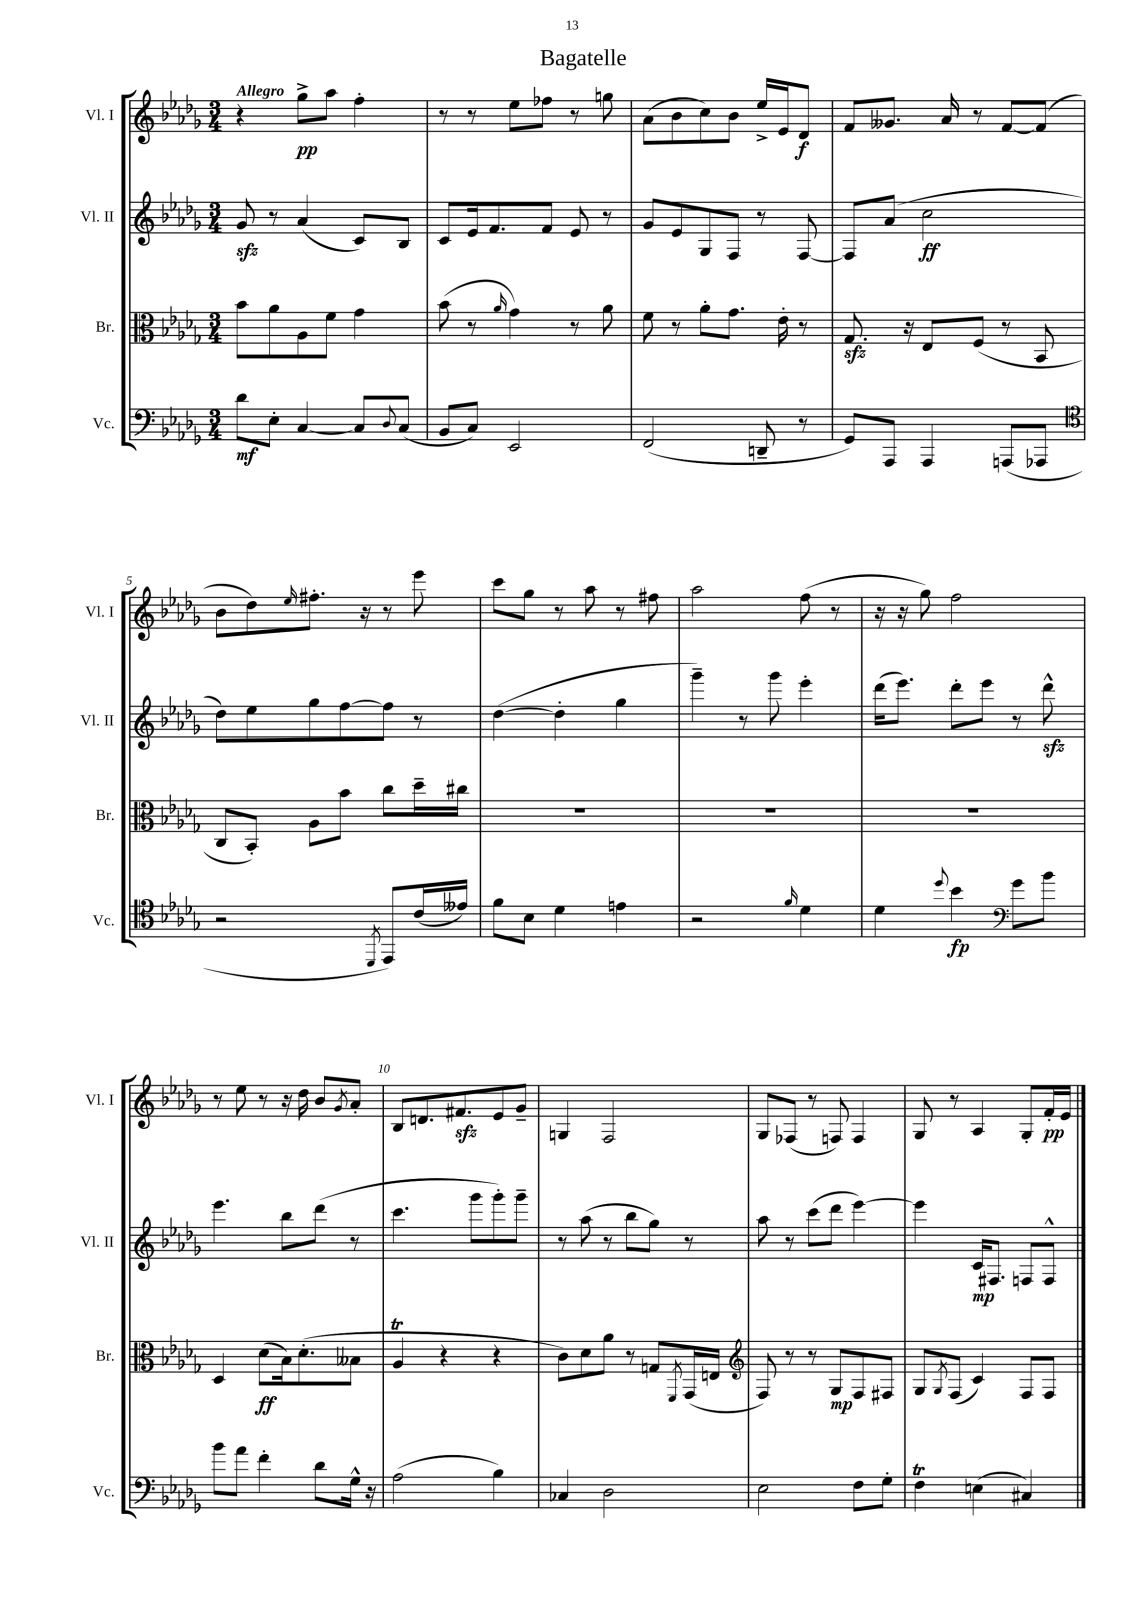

**kern	**kern	**kern	**kern
*staff4	*staff3	*staff2	*staff1
*clefF4	*clefC3	*clefG2	*clefG2
*k[b-e-a-d-g-]	*k[b-e-a-d-g-]	*k[b-e-a-d-g-]	*k[b-e-a-d-g-]
*M3/4	*M3/4	*M3/4	*M3/4
8d-	8b-	8g-	4r
8E-'	8a-	8r	.
[4C	8A-	(4a-	8gg-^
.	8f	.	8aa-
8C]	4g-	8c)	4ff'
8qqD-	.	.	.
(8C	.	8B-	.
=	=	=	=
8BB-	(8b-	8c	8r
8C)	8r	16e-	8r
.	.	8.f	.
.	16qqa-	.	.
2EE-	4g-)	.	8ee-
.	.	8f	8ff-
.	8r	8e-	8r
.	8a-	8r	8gg
=	=	=	=
(2FF	8f	8g-	(8a-
.	8r	8e-	8b-
.	8a-'	8G-	8cc)
.	8.g-	8F	8b-
8DD~	.	8r	16ee-^
.	16e-'	.	16e-
8r	8r	[8F	8d-
=	=	=	=
8GG-)	8.G-	8F]	8f
8AAA-	.	(8a-	8.g--
.	16r	.	.
4AAA-	8E-	2cc	.
.	.	.	16a-
.	(8F	.	8r
(8AAA	8r	.	[8f
8AAA-	8BB-	.	(8f]
=	=	=	=
*clefC4	*	*	*
2r	8C	8dd-)	8b-
.	8BB-')	8ee-	8dd-)
.	.	.	16qqee-
.	8A-	8gg-	8.ff#'
.	8b-	[8ff	.
.	.	.	16r
8qDD-	.	.	.
8EE-)	8cc	8ff]	8r
(16c	16dd-~	8r	8eee-
16e--)	16cc#	.	.
=	=	=	=
8f	2.r	([4dd-	8ccc
8B-	.	.	8gg-
4d-	.	4dd-']	8r
.	.	.	8aa-
4e	.	4gg-	8r
.	.	.	8ff#
=	=	=	=
2r	2.r	4ggg-~)	2aa-
.	.	8r	.
.	.	8ggg-	.
16qqf	.	.	.
4d-	.	4eee-'	(8ff
.	.	.	8r
=	=	=	=
4d-	2.r	(16ddd-	16r
.	.	8.eee-)	16r
.	.	.	8gg-)
8qqdd-	.	.	.
4b-	.	8ddd-'	2ff
.	.	8eee-	.
*clefF4	*	*	*
8g-	.	8r	.
8b-	.	8ddd-^^	.
=	=	=	=
8b-	4D-	4.eee-	8r
8a-	.	.	8ee-
4f'	(8d-	.	8r
.	16B-)	8bb-	16r
.	(8.d-'	.	16dd-
8d-	.	(8ddd-	8b-
.	.	.	8qg-
16G-^^	8B--	8r	8a-'
16r	.	.	.
=	=	=	=
(2A-	4A-	4.ccc	8B-
.	.	.	8.d
.	4r	.	.
.	.	.	8.f#
.	.	8ggg-	.
4B-)	4r	8ggg-')	8e-
.	.	8ggg-~	8g-~
=	=	=	=
4C-	8c)	8r	4G
.	8d-	(8aa-	.
2D-	8a-	8r	2F
.	8r	8bb-	.
.	8G	8gg-)	.
.	8qFF	.	.
.	(16GG-	8r	.
.	16E	.	.
=	=	=	=
*	*clefG2	*	*
2E-	8F)	8aa-	8G-
.	8r	8r	(8F-
.	8r	(8ccc	8r
.	8G-	8ddd-	8F)
8F	8F	[4eee-)	4F
8G-'	8F#	.	.
=	=	=	=
4F	8G-	4eee-]	8G-
.	8qG-	.	.
.	(8F	.	8r
(4E	4c)	16c	4A-
.	.	8.F#	.
4C#)	8F	8F	8G-'
.	8F	8F^^	16f'
.	.	.	16e-
==	==	==	==
*-	*-	*-	*-
